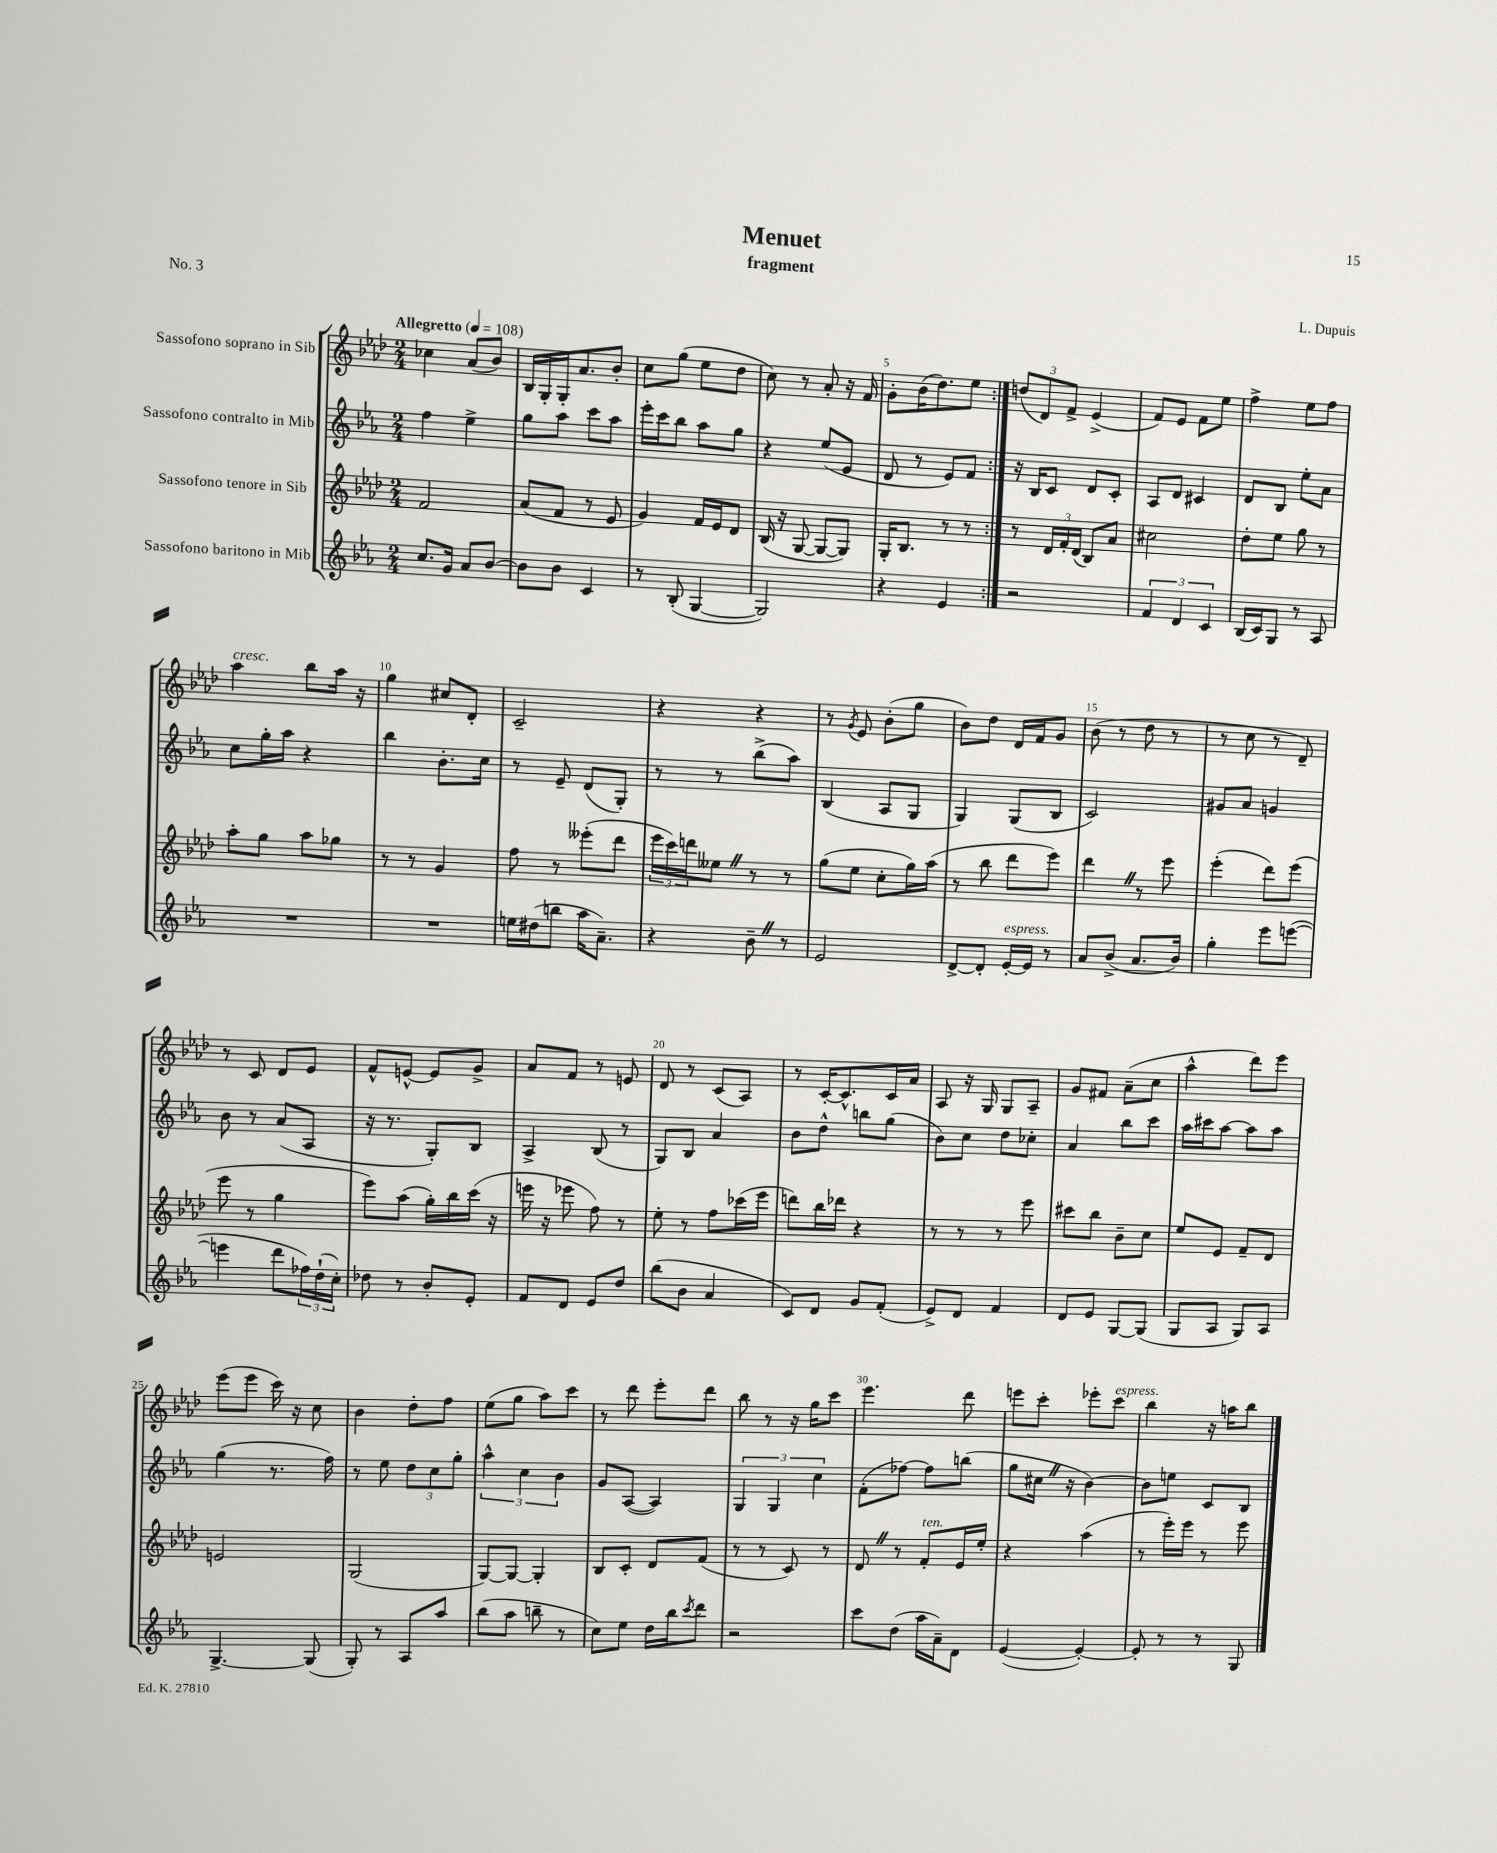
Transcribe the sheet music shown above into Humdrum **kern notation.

**kern	**kern	**kern	**kern
*part4	*part3	*part2	*part1
*staff4	*staff3	*staff2	*staff1
*I"Sassofono baritono in Mib	*I"Sassofono tenore in Sib	*I"Sassofono contralto in Mib	*I"Sassofono soprano in Sib
*clefG2	*clefG2	*clefG2	*clefG2
*k[b-e-a-]	*k[b-e-a-d-]	*k[b-e-a-]	*k[b-e-a-d-]
*M2/4	*M2/4	*M2/4	*M2/4
*MM108	*MM108	*MM108	*MM108
=1	=1	=1	=1
!	!	!	!LO:TX:a:B:t=Allegretto
8.cc/L	2f/	4ff\	4cc-X\
16g/Jk	.	.	.
8a-/L	.	4ee-^\	(8a-/L
[8b-/J	.	.	8b-/J)
=2	=2	=2	=2
8b-\L]	(8a-/L	8gg\L	16B-/LL
.	.	.	16G'/
8b-\J	8f/J	8aa-\J	16G'/J
.	.	.	8.a-/
4c/	8r	8ccc\L	.
.	8e-/	8aa-\J	8b-'/J
=3	=3	=3	=3
8r	4g/)	16eee-'\LL	8cc\L
.	.	16ccc\J	.
(8B-'/	.	8bb-\J	(8gg\J
[4G/	16f/LL	8aa-\L	8ee-\L
.	16e-/J	.	.
.	8d-/J	8gg\J	8dd-\J
=4	=4	=4	=4
2G/])	(16B-/	4r	8cc\)
.	16r	.	.
.	[8G/	.	8r
.	8G/L_	(8ee-/L	8a-'/
.	8G/J])	8e-/J	16r
.	.	.	16f/
=5	=5	=5	=5
4r	16G'/KL	8d/	8g'\L
.	8.B-/J	.	.
.	.	8r	(16b-\K
.	.	.	8.dd-\)
4e-/	8r	8e-/L)	.
.	8r	8f/J	8ee-\J
=6:|!	=6:|!	=6:|!	=6:|!
2r	8r	16r	(12ddn/L
.	.	16B-/KL	.
.	.	.	12d-/)
.	24d-/LL	8c/J	.
.	24f'/	.	12f^/J
.	(24d-/JJ	.	.
.	8B-/L)	8d/L	(4e-^/
.	8a-/J	8c'/J	.
=7	=7	=7	=7
6f/	2cc#X\	8A-/L	8f/L)
.	.	8d/J	8e-/J
6d/	.	.	.
.	.	4c#X/	8f\L
6c/	.	.	.
.	.	.	8ee-\J
=8	=8	=8	=8
(16B-/LL	8dd-'\L	8d/L	4ff^\
16c/J)	.	.	.
8G/J	8ee-\J	8B-/J	.
8r	8gg\	8ee-'\L	8ee-\L
8A-/	8r	8a-\J	8ff\J
!!LO:LB:g=z
=9	=9	=9	=9
!	!	!	!LO:TX:a:i:t=cresc.
2r	8aa-'\L	8cc\L	4aa-\
.	8gg\J	16gg'\L	.
.	.	16aa-\JJ	.
.	8aa-\L	4r	8bb-\L
.	8gg-X\J	.	16aa-\Jk
.	.	.	16r
=10	=10	=10	=10
2r	8r	4bb-\	4gg\
.	8r	.	.
.	4g/	8.b-'\L	8cc#X/L
.	.	.	8d-'/J
.	.	16cc\Jk	.
=11	=11	=11	=11
16een\LL	8ff\	8r	2c~/
(16dd#X\J	.	.	.
8bbn\J	8r	8e-~/	.
16aa-\KL	(8eee--X'\L	(8d/L	.
8.a-~\J)	.	.	.
.	8ddd-\J	8G'/J)	.
=12	=12	=12	=12
4r	24eee-\LL	8r	4r
.	24ccc\)	.	.
.	24dddn\J	.	.
.	8ee--XZ\J	8r	.
8b-~Z\	8r	(8bb-^\L	4r
8r	8r	8aa-\J)	.
=13	=13	=13	=13
2e-/	(8gg\L	(4B-/	8r
.	.	.	8qg/
.	8ee-\J	.	8e-/
.	8cc'\L	8A-/L	(8b-'\L
.	16gg\L)	8G/J	8gg\J
.	(16aa-\JJ	.	.
=14	=14	=14	=14
[8d^/L	8r	4G/)	8b-\L)
8d'/J]	8bb-\	.	8dd-\J
!LO:TX:a:i:t=espress.	!	!	!
[16e-'/LL	8ddd-\L	(8G/L	16d-/LL
16e-/JJ]	.	.	16f/J
8r	8eee-\J)	8B-/J	8g/J
=15	=15	=15	=15
8a-/L	4ddd-Z\	2c/)	(8b-\
(8b-^/J	.	.	8r
8.a-/L	8r	.	8dd-\
.	8eee-\	.	8r
16b-/Jk)	.	.	.
=16	=16	=16	=16
4gg'\	(4eee-'\	8g#X/L	8r
.	.	8a-/J	8cc\
8eee-\L	8ddd-\L)	4gn/	8r
([8eeen\J	(8eee-\J	.	8d-~/)
!!LO:LB:g=z
=17	=17	=17	=17
4eeen\]	8eee-\	8b-\	8r
.	8r	8r	8c/
8ddd\L	4gg\	(8a-/L	8d-/L
24ff-X\L)	.	8A-/J	8e-/J
(24dd`\	.	.	.
24cc'\JJ)	.	.	.
=18	=18	=18	=18
8dd-X\	8eee-\L)	16r	8f^^/L
.	.	8.r	.
8r	(8aa-\J	.	[8en^^/J
8b-'/L	16gg'\LL)	8G'/L)	8e/L]
.	16bb-\	.	.
8e-'/J	(16ccc\JJ	8B-/J	8g^/J
.	16r	.	.
=19	=19	=19	=19
8f/L	16eeen\	4A-^/	8a-/L
.	16r	.	.
8d/J	8eee-X\	.	8f/J
8e-/L	8ff\)	(8B-/	8r
8dd/J	8r	8r	8en/
=20	=20	=20	=20
(8bb-\L	8ee-'\	8G/L)	8d-/
8b-\J	8r	8B-/J	8r
4a-/	8ff\L	4a-/	(8c/L
.	(16ccc-X\L	.	8A-/J)
.	16eee-\JJ	.	.
=21	=21	=21	=21
8c/L)	8dddn\L)	8b-\L	8r
8d/J	16bb-\L	8dd^^\J	[16c'/KL
.	16ddd-X\JJ	.	8.c^^/]
8g/L	4r	8bbn\L	.
(8f'/J	.	(8gg\J	16c/L
.	.	.	16a-/JJ
=22	=22	=22	=22
8e-^/L)	8r	8b-\L)	8A-/
8d/J	8r	8cc\J	16r
.	.	.	16G/
4f/	8r	8dd\L	8G/L
.	8eee-\	8cc-X'\J	8A-~/J
=23	=23	=23	=23
8d/L	8ccc#X\L	4a-/	8g/L
8e-/J	8bb-\J	.	8f#X/J
[8G/L	8b-~\L	8bb-\L	(8a-~\L
(8G/J]	8cc\J	8ccc\J	8cc\J
=24	=24	=24	=24
8G/L	8ee-/L	16aa-\LL	4aa-^^\
.	.	16ccc#X\J	.
8A-/J	8e-/J	[8aa-\J	.
8G/L)	8f~/L	8aa-\L]	8ddd-\L)
8A-/J	8d-/J	8aa-\J	8eee-\J
!!LO:LB:g=z
=25	=25	=25	=25
[4.G^/	2en/	(4gg\	(8eee-\L
.	.	.	8eee-\J
.	.	8.r	16ccc\)
.	.	.	16r
(8G/]	.	.	8cc\
.	.	16ff\)	.
=26	=26	=26	=26
8G'/)	(2G/	8r	4b-\
8r	.	8ee-\	.
8A-/L	.	12dd\L	8dd-'\L
.	.	12cc\	.
8aa-/J	.	.	8ff\J
.	.	12gg'\J	.
=27	=27	=27	=27
(8bb-\L	[8G/L)	6aa-^^\	(8ee-\L
8aa-\J	8G/J_	.	8gg\J
.	.	6cc\	.
8bbn~\	4G'/]	.	8aa-\L)
.	.	6b-\	.
8r	.	.	8ccc\J
=28	=28	=28	=28
8cc\L)	8B-/L	8g/L	8r
8ee-\J	8c'/J	([8A-/J	8ddd-\
16dd\LL	8d-/L	4A-/])	8eee-'\L
16bb-\J	.	.	.
8qccc/	.	.	.
8ddd\J	(8f/J	.	8ddd-\J
=29	=29	=29	=29
2r	8r	6G/	8bb-\
.	8r	.	8r
.	.	6G/	.
.	8c/)	.	16r
.	.	.	16gg\KL
.	.	6cc\	.
.	8r	.	8ccc\J
=30	=30	=30	=30
8ccc\L	8d-Z/	(8f'\L	4.eee-\
(8dd\J	8r	[8ff-X\J)	.
!	!LO:TX:a:i:t=ten.	!	!
16aa-\LL	8f'/L	8ff-\L]	.
16a-~\J)	.	.	.
8d\J	16e-/L	(8bbn\J	8ddd-\
.	16ee-'/JJ	.	.
=31	=31	=31	=31
([4e-/	4r	8gg\L	8eeen\L
.	.	16cc#XZ\Jk	8ccc'\J
.	.	16r	.
4e-'/_)	(4aa-\	[4b-\)	8eee-X'\L
!	!	!	!LO:TX:a:i:t=espress.
.	.	.	8ccc\J
=32	=32	=32	=32
8e-'/]	8r	8b-\L]	4bb-\
8r	16eee-'\LL)	8een\J	.
.	16eee-\JJ	.	.
8r	8r	8c/L	16r
.	.	.	16aan\KL
8G/	8eee-\	8B-/J	8bb-\J
==	==	==	==
*-	*-	*-	*-
